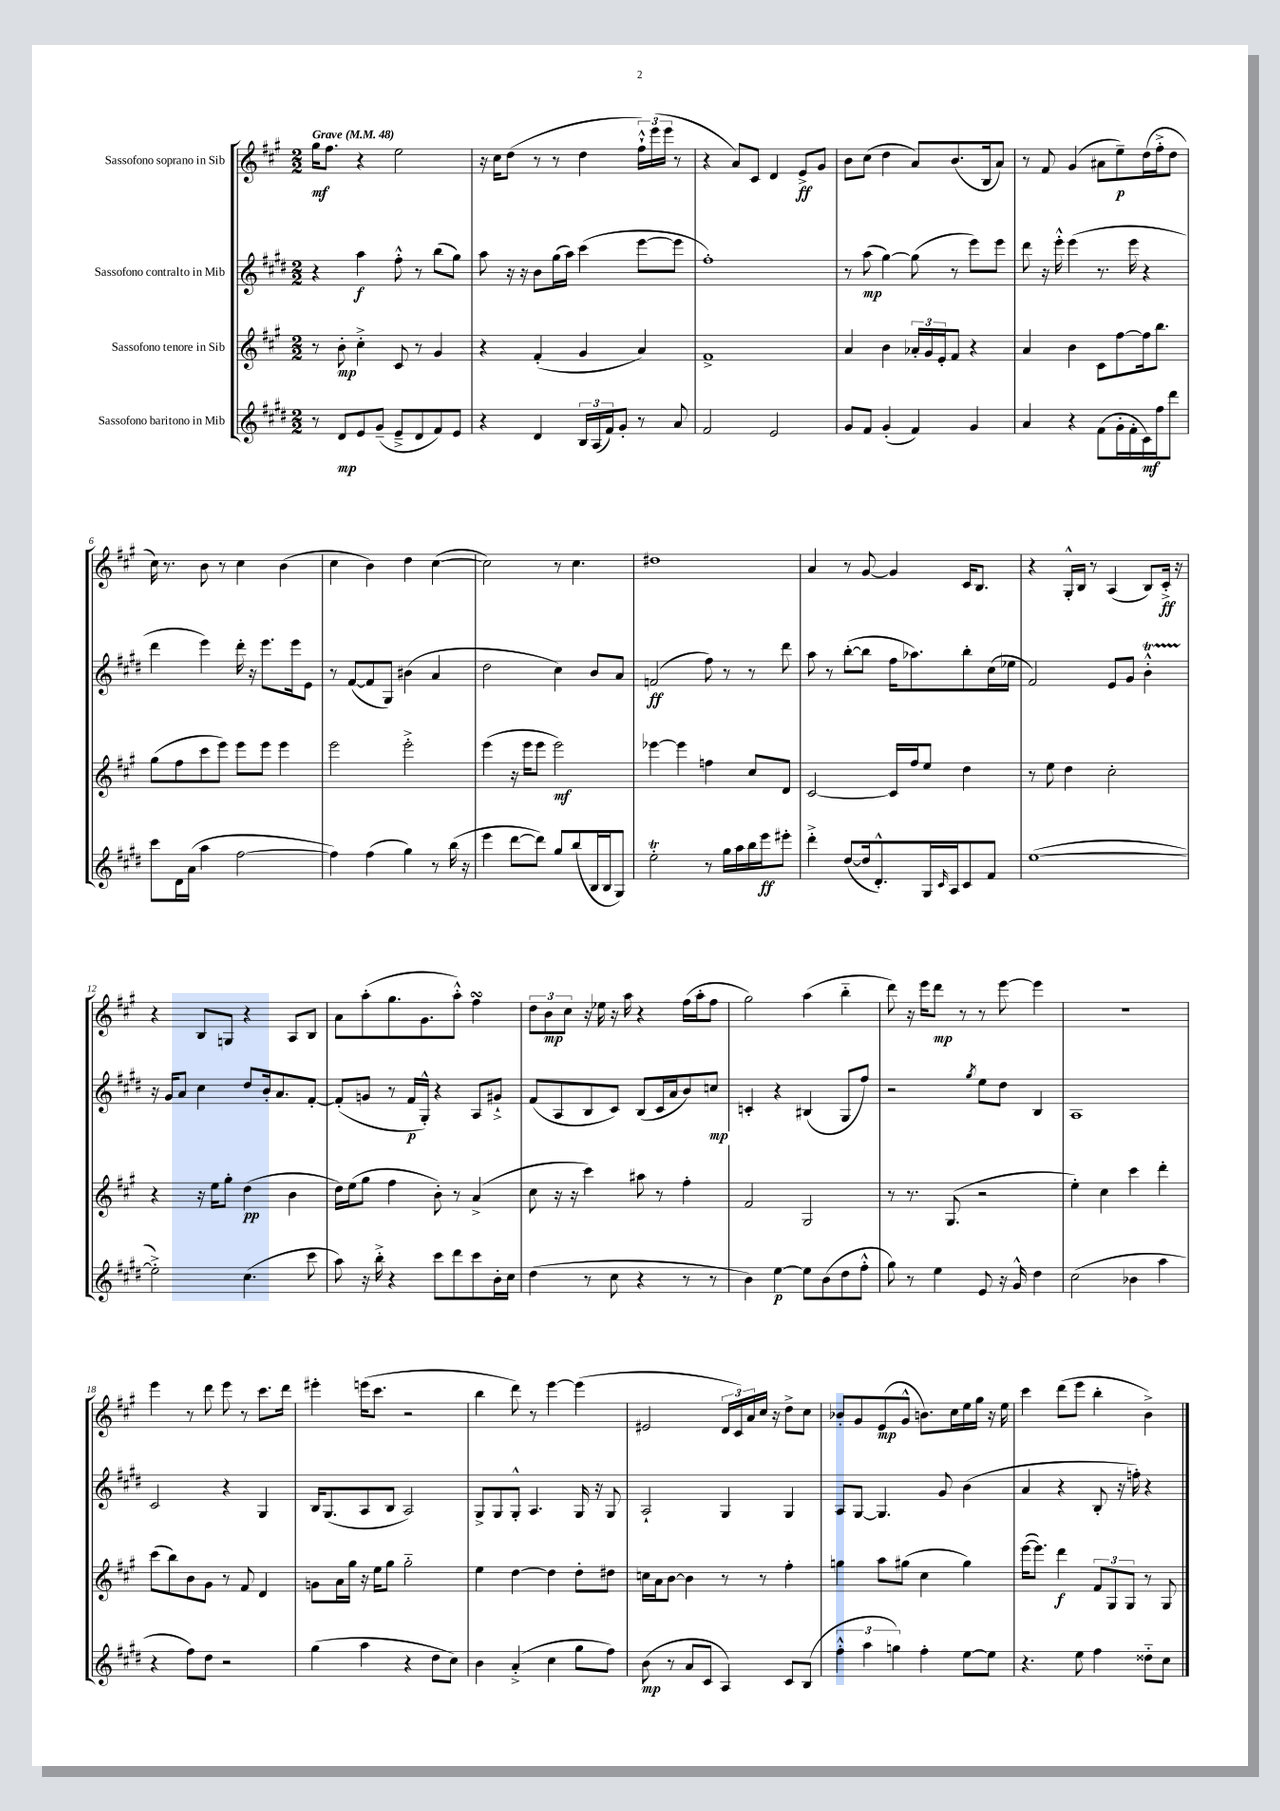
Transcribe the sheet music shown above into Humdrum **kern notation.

**kern	**kern	**kern	**kern
*staff4	*staff3	*staff2	*staff1
*clefG2	*clefG2	*clefG2	*clefG2
*k[f#c#g#d#]	*k[f#c#g#]	*k[f#c#g#d#]	*k[f#c#g#]
*M2/2	*M2/2	*M2/2	*M2/2
*MM48	*MM48	*MM48	*MM48
8r	8r	4r	16gg#
.	.	.	8.ff#
8d#	8b'	.	.
8e	4cc#'^	4aa	4r
(8g#~	.	.	.
8e~^	8c#	8ff#'^^	2ee
8d#	8r	8r	.
8f#)	4g#	(8bb	.
8e	.	8gg#)	.
=	=	=	=
4r	4r	8aa	16r
.	.	.	16cc#
.	.	16r	(8dd
.	.	16r	.
4d#	(4f#'	8b	8r
.	.	(16gg#	8r
.	.	16aa)	.
24B	4g#	(4ccc#	4dd
(24A	.	.	.
24f#)	.	.	.
8g#'	.	.	.
8r	4a)	[8eee	24ff#`^^)
.	.	.	(24eee
.	.	.	24eee
8a	.	8eee]	8r
=	=	=	=
2f#	1f#^	1ff#')	4r
.	.	.	8a)
.	.	.	8c#
2e	.	.	4d
.	.	.	8e^
.	.	.	8g#
=	=	=	=
8g#	4a	8r	8b
8f#	.	(8aa	(8cc#
(4g#'	4b	[4gg#)	4dd
4f#)	24a-'	(8gg#]	8a)
.	24g#	.	.
.	24e'	.	.
.	8f#	8r	(8.b
4g#	4r	8eee)	.
.	.	.	16B
.	.	8eee	8a)
=	=	=	=
4a	4a	8ddd#	8r
.	.	16r	8f#
.	.	16eee'^^	.
4r	4b	(4eee	(4g#
(8f#	8c#	8.r	8a#
16g#'	[8ff#	.	8ee~)
16f#'	.	16eee	.
16c#)	16ff#]	4r	(16dd
16ff#	8.bb	.	16ff#'^
8ddd#	.	.	8dd
=	=	=	=
8ccc#	(8gg#	4ddd#	16cc#)
.	.	.	8.r
16d#	8ff#	.	.
(16a	.	.	.
4aa	8ccc#	4eee)	8b
.	8eee)	.	8r
[2ff#	8eee	16ddd#'	4cc#
.	.	16r	.
.	8eee	8.eee	.
.	4eee	.	(4b
.	.	16eee	.
.	.	8e	.
=	=	=	=
4ff#])	2eee	8r	4cc#
.	.	([8f#	.
(4ff#	.	8f#]	4b)
.	.	8G#)	.
4gg#)	2eee'^	(4b#	4dd
8r	.	4a	([4cc#
(16bb	.	.	.
16r	.	.	.
=	=	=	=
4eee	(4eee	2dd#	2cc#])
[8ddd#	16r	.	.
.	16eee	.	.
8ddd#])	8eee	.	.
8gg#	2eee)	4cc#)	8r
(8bb	.	.	4.cc#
16B	.	8b	.
16B	.	.	.
8G#)	.	8a	.
=	=	=	=
2ee'	[4eee-	(2f	1dd#
.	4eee-]	.	.
8r	4ff	8ff#)	.
16gg#	.	8r	.
16aa	.	.	.
16bb	8cc#	8r	.
16eee	.	.	.
8eee#'	8d	8ddd#	.
=	=	=	=
4ddd#'^	[2c#	8aa	4a
.	.	8r	.
([8dd#	.	([8bb'	8r
16dd#]	.	8bb]	[8g#
8.d#'^^)	.	.	.
.	16c#]	16ff#	4g#]
.	16ff#	8.aa-)	.
16G#	8ee	.	.
16qqc#	.	.	.
16A	.	.	.
8c#	4dd	8bb'	16c#
.	.	.	8.B
8f#	.	(16cc#	.
.	.	16ee-	.
=	=	=	=
([1ee	8r	2f#)	4r
.	8ee	.	.
.	4dd	.	16G#'^^
.	.	.	16B
.	.	.	8r
.	2cc#'	8e	(4A
.	.	8g#	.
.	.	4b'^^	8B)
.	.	.	16c#'^
.	.	.	16r
=	=	=	=
2ee'^])	4r	16r	4r
.	.	16g#	.
.	.	8a	.
.	16r	4cc#	8B
.	16ee	.	.
.	8gg#'	.	8G
(4.cc#	(4dd	8dd#	4r
.	.	16b'	.
.	.	8.a	.
.	4b	.	8A
8ccc#	.	[8f#'	8B
=	=	=	=
8aa)	16dd)	(8f#']	8a
.	(16ee	.	.
16r	8gg#	8g	(8aa'
16bb'^	.	.	.
4r	4ff#	8r	8.gg#
.	.	16f#	.
.	.	16G#'^^)	8.g#
8ccc#	8b')	4r	.
8ddd#	8r	.	8aa'^^)
8ccc#	(4a^	8A	4ff#
16b'	.	8g#`^	.
16cc#	.	.	.
=	=	=	=
(4dd#	8cc#	(8f#	12dd
.	.	.	12b
.	16r	8A	.
.	.	.	12cc#
.	16r	.	.
8r	4ccc#)	8B	16r
.	.	.	16ee-
8cc#	.	8c#)	16r
.	.	.	16aa
4r	8aa#	(8B	4r
.	8r	16c#	.
.	.	16a	.
8r	4ff#'	8b)	(16ff#
.	.	.	16aa'
8r	.	8cc	8ff#
=	=	=	=
4b)	2f#	4c'	2gg#)
[4ee	.	4r	.
8ee]	2G#	(4B#	(4aa
(8b	.	.	.
8dd#	.	8G#	4bb'~
8ff#'^^	.	8ff#)	.
=	=	=	=
8gg#)	8r	2r	8ddd)
8r	8.r	.	16r
.	.	.	16eee
4ee	.	.	8ddd
.	(8.G#	.	.
.	.	.	8r
.	.	8qgg#	.
8e	2r	8ee	8r
16r	.	8dd#	[8eee
16g#^^	.	.	.
4dd#	.	4B	4eee]
=	=	=	=
(2cc#	4ee')	1A	1r
.	4cc#	.	.
4b-	4ccc#	.	.
4aa	4ddd'	.	.
=	=	=	=
4r	(8ccc#	2c#	4eee
.	8bb)	.	.
8ff#)	8b	.	8r
8dd#	8g#	.	8ddd
2r	8r	4r	8eee
.	8f#	.	8r
.	4d	4G#	8.ccc#
.	.	.	16ddd
=	=	=	=
(4gg#	8g	16B	4eee#'
.	.	(8.G#	.
.	16a	.	.
.	16gg#	.	.
4aa	16r	8A	(16eee
.	16ee	.	8.ccc#
.	8gg#	8B	.
4r	2gg#'~	2A)	2r
8dd#	.	.	.
8cc#)	.	.	.
=	=	=	=
4b	4ee	8G#^	4bb
.	.	8G#	.
(4a'^	[4dd	8G#'^^	8ddd)
.	.	4.A	8r
4cc#	4dd]	.	[4eee
8gg#	8dd'	16G#	(4eee]
.	.	16r	.
8ff#)	8dd#	8G#	.
=	=	=	=
(8b	16cc	2A`	2e#
.	16a	.	.
8r	[8b	.	.
8a	4b]	.	.
8c#	.	.	.
4A)	8r	4G#	24d
.	.	.	24c#)
.	.	.	24a
.	8r	.	16cc#
.	.	.	16r
8c#	4ff#'	4G#	8dd^
(8B	.	.	8cc#
=	=	=	=
6ff#'^^	4gg	8A	8b-'
.	.	[8G#	8g#
6aa	.	.	.
.	8aa	4.G#]	(8e
6gg)	.	.	.
.	(8gg#	.	8g#^^
4ff#'	4cc#	.	8.b)
.	.	8g#	.
.	.	.	16cc#
[8ee	4gg#)	(4b	16ee
.	.	.	16gg#
8ee]	.	.	16r
.	.	.	16ee
=	=	=	=
4.r	([16eee	4a	4ccc#
.	8.eee])	.	.
.	4ddd	4r	(8ddd
8ee	.	.	8eee
4ff#	12f#	8B'	4bb'
.	12G#	.	.
.	.	16r	.
.	12G#	.	.
.	.	16ff')	.
8dd##'~	8r	4r	4b^)
8cc#	8G#	.	.
==	==	==	==
*-	*-	*-	*-
